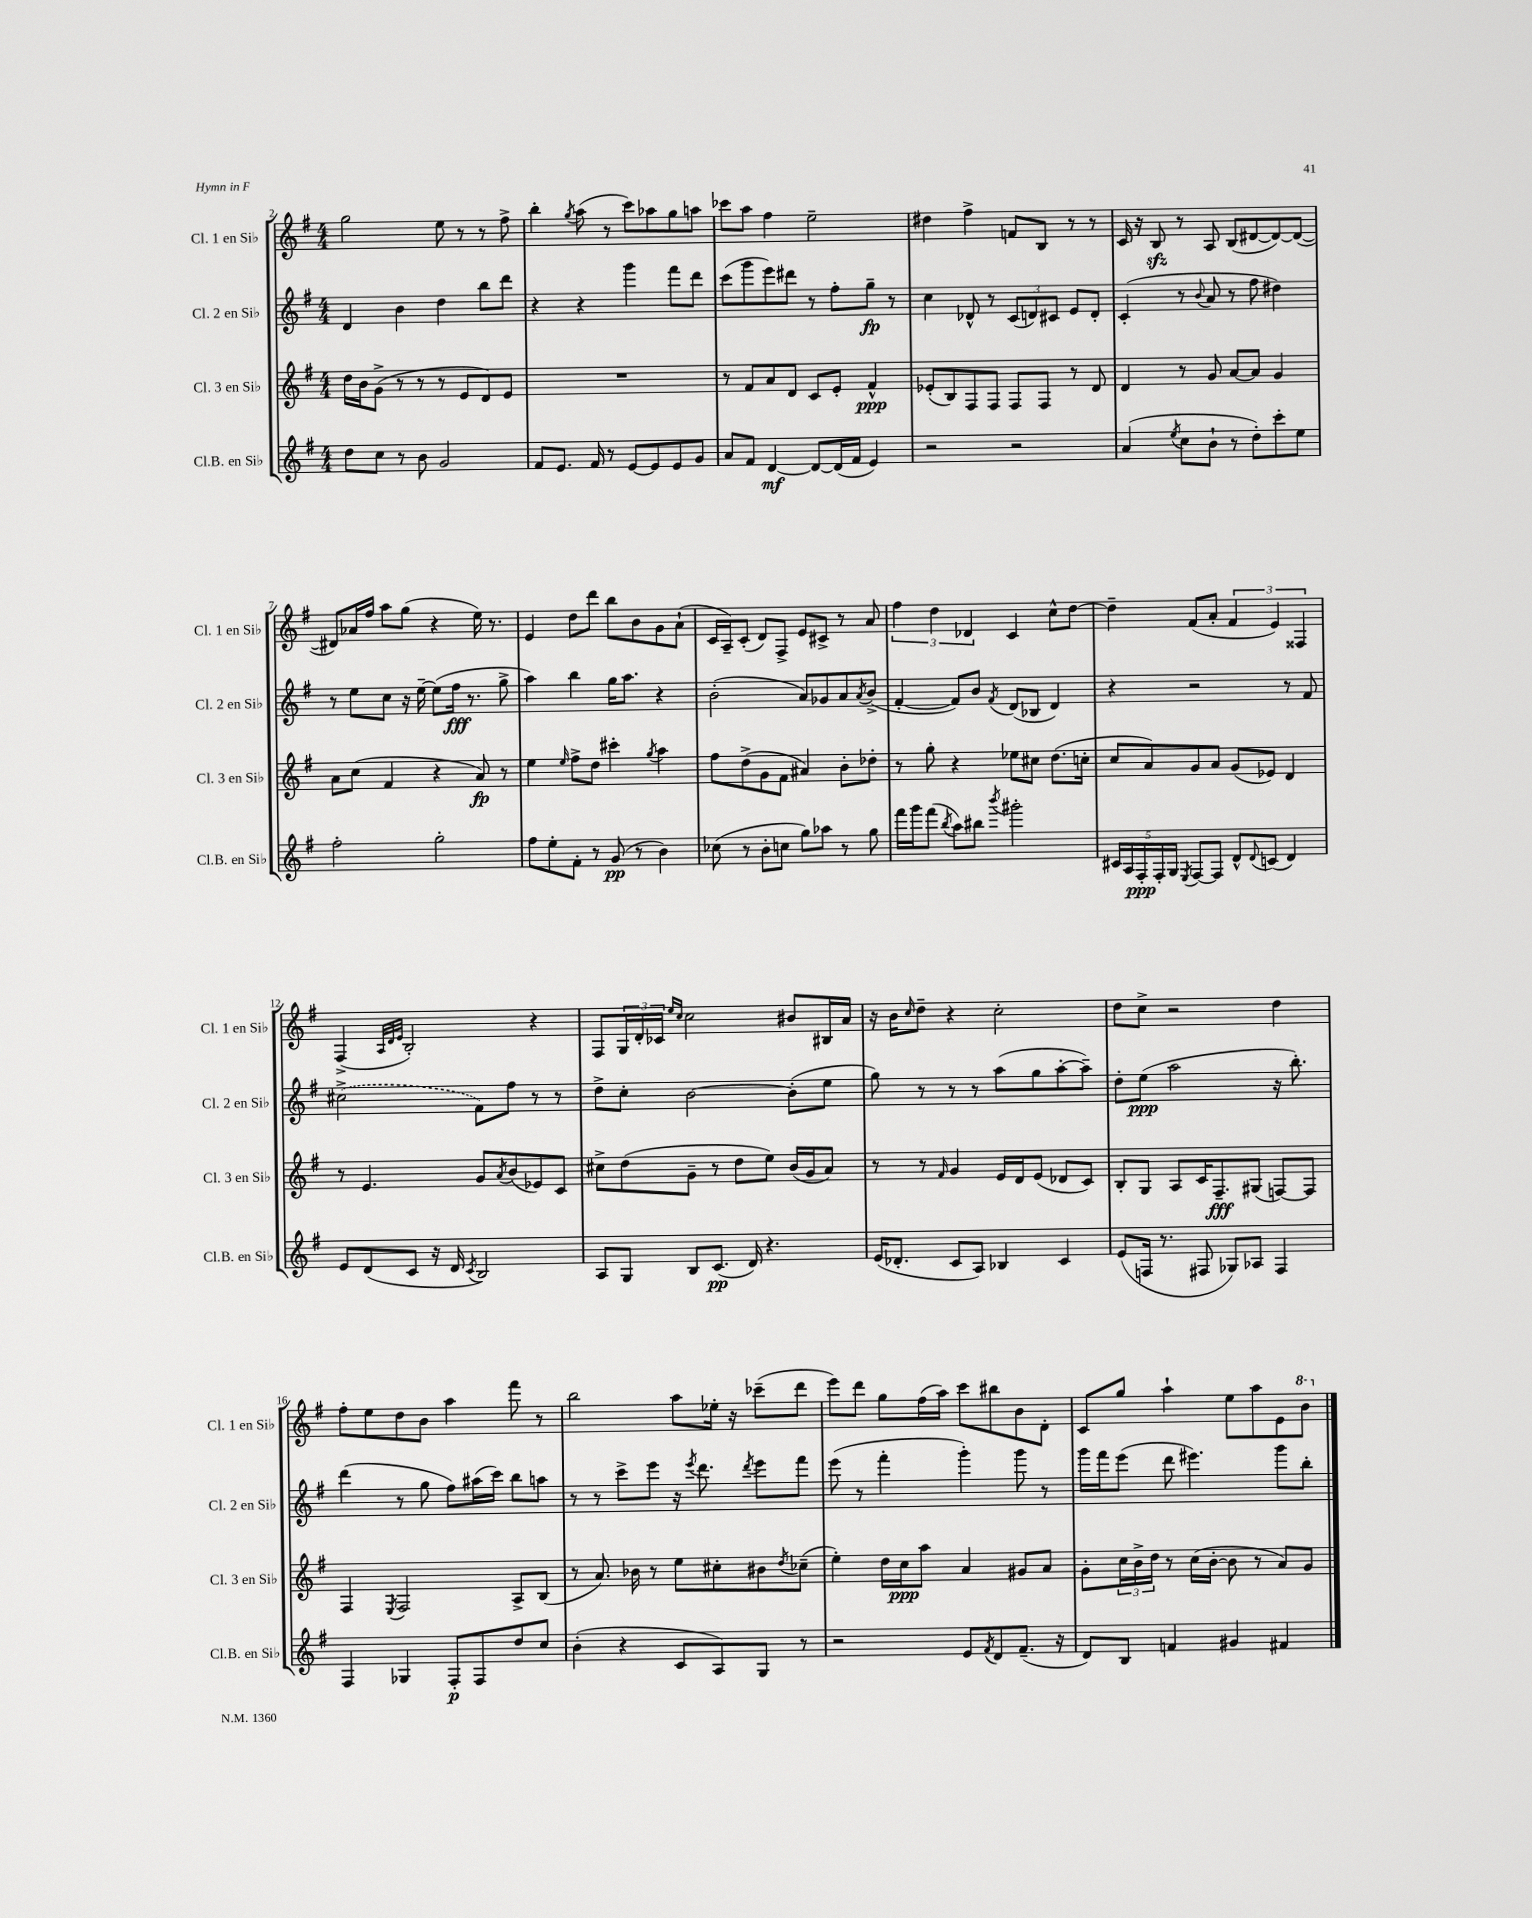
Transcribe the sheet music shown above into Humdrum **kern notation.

**kern	**kern	**kern	**kern
*staff4	*staff3	*staff2	*staff1
*clefG2	*clefG2	*clefG2	*clefG2
*k[f#]	*k[f#]	*k[f#]	*k[f#]
*M4/4	*M4/4	*M4/4	*M4/4
8dd\L	16dd\LL	4d/	2gg\
.	16b\J	.	.
8cc\J	(8g^\J	.	.
8r	8r	4b\	.
8b\	8r	.	.
2g/	8r	4dd\	8ee\
.	8e/L	.	8r
.	8d/)	8bb\L	8r
.	8e/J	8ddd\J	8ff#^\
=	=	=	=
8f#/L	1r	4r	4bb'\
8.e/J	.	.	.
.	.	.	8qgg/
.	.	4r	(8aa\
16f#/	.	.	.
8r	.	.	8r
[8e/L	.	4ggg\	8ccc\L)
8e/]	.	.	8aa-\
8e/	.	8fff#\L	8gg\
8g/J	.	8ddd\J	8aa\J
=	=	=	=
8a/L	8r	(8ccc\L	8ccc-\L
8f#/J	8f#/L	8ggg\	8aa\J
[4d/	8a/	8eee\)	4ff#\
.	8d/J	8ddd#\J	.
8d/_L	8c/L	8r	2ee~\
(16d/]L	8e'/J	8ff#'\L	.
16f#/JJ	.	.	.
4e/)	4f#^^/	8gg~\J	.
.	.	8r	.
=	=	=	=
2r	(8e-'/L	4cc\	4dd#\
.	8B/)	.	.
.	8F#/	8d-^^/	4ff#^\
.	8F#/J	8r	.
2r	8F#/L	(12c/L	8f/L
.	.	12d/)	.
.	8F#/J	.	8B/J
.	.	12c#/J	.
.	8r	8e/L	8r
.	8d/	8d'/J	8r
=	=	=	=
(4a/	4d/	(4c'/	16c/
.	.	.	16r
.	.	.	8B/
8qee/	.	.	.
8cc\L	8r	8r	8r
.	.	8qqb/	.
8b`\J	8g/	8a/	8A/
8r	[8a/L	8r	(8B/L
8dd'\L)	8a/]J	8ff#\	[8d#/
8ccc'\	4g/	4dd#\)	8d#/_)
8ee\J	.	.	(8d#/_J
=	=	=	=
2ff#'\	8a\L	8r	8d#/]L)
.	(8cc\J	8ee\L	16a-/L
.	.	.	16ff#/JJ
.	4f#/	8cc\J	8aa\L
.	.	16r	(8gg\J
.	.	[16ee~\	.
2gg'\	4r	(8ee\]L	4r
.	.	16ff#\Jk	.
.	.	8.r	.
.	8a/)	.	16ee\)
.	.	.	8.r
.	8r	8gg^\	.
=	=	=	=
8ff#\L	4ee\	4aa\)	4e/
8ee'\	.	.	.
.	16qqee/	.	.
8f#'\J	8ff#^\L	4bb\	8dd\L
8r	8dd\J	.	8ddd\J
(8g/	4ccc#'\	16gg\LK	8bb\L
.	.	8.aa\J	.
8r	.	.	8b\
.	8qgg/	.	.
4b\)	4aa\	4r	8g\
.	.	.	(8a`\J
=	=	=	=
(8cc-\	8ff#\L	(2b'\	16c/LL
.	.	.	16A~/J)
8r	(8dd^\	.	(8c'/J
8b'\L	8g\	.	8d/L)
8cc\J	8f#\J	.	8F#^/J
8gg\L)	4a#/)	8a/L)	8e/L
8aa-\J	.	8g-/	8c#^/J
8r	8b'\L	8a/	8r
.	.	8qa/	.
8gg\	8dd-'\J	(8b^/J	8a/
=	=	=	=
16fff#\LL	8r	[4f#'/	6ff#\
16ggg\J	.	.	.
(8fff#\J	8gg'\	.	.
.	.	.	6dd\
8qbb/	.	.	.
8aa\L)	4r	8f#/]L)	.
.	.	.	6d-/
8bb#\J	.	8b/J	.
8qbbb/	.	8qf#/	.
2ggg#'\	8ee-\L	(8d/L	4c/
.	8cc#\J	8B-/J	.
.	(8.dd\L	4d/)	8cc^^\L
.	.	.	[8dd\J
.	16cc'\Jk	.	.
=	=	=	=
20c#/LL	8cc/L	4r	4dd~\]
20A/	.	.	.
20F#'/	.	.	.
.	8a/)	.	.
20F#'/	.	.	.
20G/JJ	.	.	.
8qE/	.	.	.
[8F#/L	8g/	2r	(8f#/L
8F#/]J	8a/J	.	8a'/J
8d^^/L	(8g/L	.	6f#/
8qqd/	.	.	.
(8c/J	8e-/J)	.	.
.	.	.	6e/)
4d/)	4d/	8r	.
.	.	.	6F##/
.	.	8f#/	.
=	=	=	=
8e/L	8r	(2cc#^\	(4F#^/
(8d/	4.e/	.	.
.	.	.	32qqA/LLL
.	.	.	32qqd/
.	.	.	32qqe/JJJ
8c/J	.	.	2B'/)
16r	.	.	.
16d/	.	.	.
8qc/	.	.	.
2B/)	8g/L	8f#\L)	.
.	8qa/	.	.
.	(8b/	8ff#\J	.
.	8e-/)	8r	4r
.	8c/J	8r	.
=	=	=	=
8A/L	8cc#^\L	8dd^\L	8F#/L
8G/J	(8dd\	8cc'\J	24G/L
.	.	.	24d'/
.	.	.	24c-/JJ
.	.	.	16qqee/LL
.	.	.	16qqcc/JJ
8B/L	8g~\J	[2b\	2cc\
(8.c/J	8r	.	.
.	8dd\L	.	.
16d/)	.	.	.
4.r	8ee\J)	.	.
.	(16b/LL	(8b'\]L	8b#/L
.	16g/J	.	.
.	8a/J)	8ee\J	16B#/L
.	.	.	16a/JJ
=	=	=	=
(16e/LK	8r	8gg\)	16r
8.d-'/J	.	.	16b\LK
.	.	.	16qqcc/
.	8r	8r	8dd~\J
.	16qqf#/	.	.
8c/L	4g/	8r	4r
8A/J)	.	8r	.
4B-/	16e/LL	(8aa\L	2cc'\
.	16d/J	.	.
.	(8e/J	8gg\	.
4c/	8d-/L	[8aa'\	.
.	8c/J)	8aa~\]J)	.
=	=	=	=
(8e/L	8B'/L	8dd'\L	8dd\L
16F/Jk	8G/J	(8ee\J	8cc^\J
8.r	.	.	.
.	8A/L	2aa\	2r
8F#/	16c/K	.	.
.	8.F#~/	.	.
8G-/L)	.	.	.
8A-/J	(8G#/J	.	.
4F#/	[8F/L)	16r	4dd\
.	.	8.bb'\)	.
.	8F/]J	.	.
=	=	=	=
4F#/	4F#/	(4ddd\	8ff#'\L
.	.	.	8ee\
.	8qE/	.	.
4G-/	2F#/	8r	8dd\
.	.	8gg\	8b\J
8F#'/L	.	8ff#\L)	4aa\
8F#/	.	(16aa#\L	.
.	.	16ccc\JJ)	.
8dd/	8A^/L	8bb\L	8fff#\
8cc/J	(8B/J	8aa\J	8r
=	=	=	=
(4b'\	8r	8r	2bb\
.	8.a/)	8r	.
4r	.	8ccc^\L	.
.	16b-\	.	.
.	8r	8eee\J	.
8c/L	8ee\L	16r	8aa\L
.	.	8qeee/	.
.	.	8.ddd\	.
8A/)	8cc#'\	.	16ee-'\Jk
.	.	.	16r
.	.	8qddd/	.
8G/J	8b#\	8eee\L	(8ccc-~\L
.	8qdd/	.	.
8r	(8cc-~\J	8fff#\J	8ddd\J
=	=	=	=
2r	4ee'\)	(8eee\	8eee\L)
.	.	8r	8ddd\J
.	16dd\LL	4fff#'\	8gg\L
.	16cc\J	.	.
.	8aa\J	.	(16ff#\L
.	.	.	16aa\JJ)
8e/L	4a/	4ggg'\)	8ccc\L
8qf#/	.	.	.
8d/	.	.	8bb#\
(8.f#~/J	8g#/L	8ggg\	8b\
.	8a/J	8r	8d'\J
16r	.	.	.
=	=	=	=
8d/L)	8g'\L	16ggg\LL	8c/L
.	.	16fff#\J	.
8B/J	24cc\L	(8eee\J	8gg/J
.	24b^\	.	.
.	24dd\JJ	.	.
4f/	8r	8ddd\	4aa`\
.	(16cc\LL	4.eee#\)	.
.	[16b'\JJ	.	.
4g#/	8b\]	.	8ee\L
.	8r	.	8aa\
4f#/	8a/L)	8ggg\L	8e\
.	8g/J	8bb'\J	8bb\J
==	==	==	==
*-	*-	*-	*-
